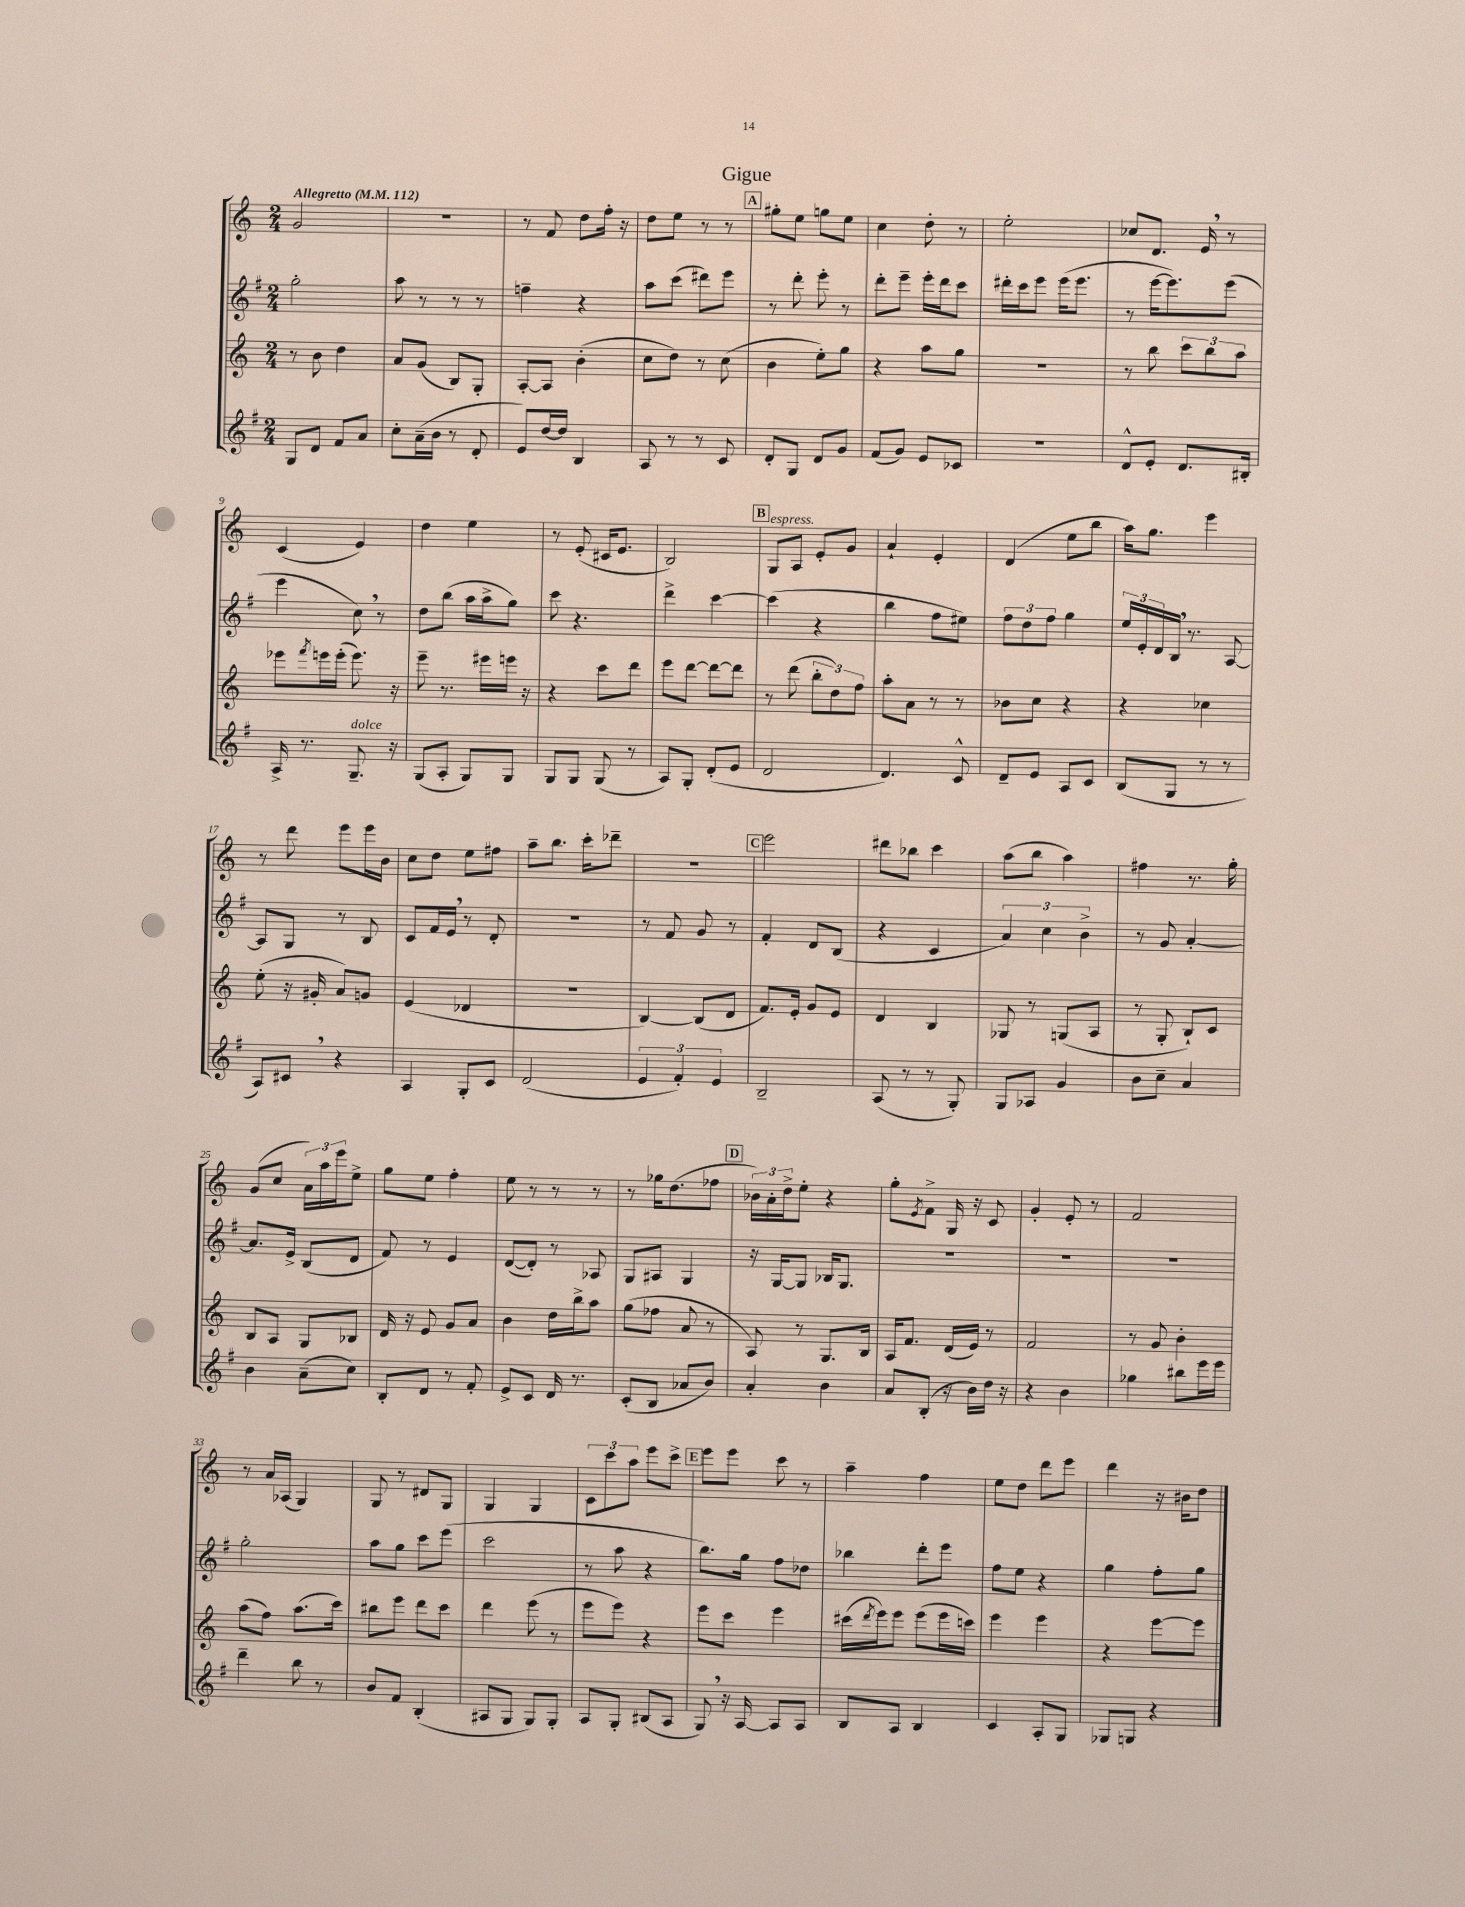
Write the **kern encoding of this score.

**kern	**kern	**kern	**kern
*staff4	*staff3	*staff2	*staff1
*clefG2	*clefG2	*clefG2	*clefG2
*k[f#]	*k[]	*k[f#]	*k[]
*M2/4	*M2/4	*M2/4	*M2/4
*MM112	*MM112	*MM112	*MM112
8G/L	8r	2gg'\	2g/
8d/J	8b\	.	.
8f#/L	4dd\	.	.
8a/J	.	.	.
=	=	=	=
8cc'\L	8a/L	8aa\	2r
(16a~\L	(8g/J	8r	.
16b\JJ	.	.	.
8r	8B/L)	8r	.
8d'/	8G'/J	8r	.
=	=	=	=
8e/L)	[8A'/L	4ff~\	8r
[16dd/L	8A/]J	.	8f/
16dd/]JJ	.	.	.
4B/	(4b'\	4r	8dd\L
.	.	.	16ff'\Jk
.	.	.	16r
=	=	=	=
8A/	8cc\L	8aa\L	8dd\L
8r	8dd\J)	(8ccc\J	8ee\J
8r	8r	8ddd#\L)	8r
8c/	(8cc\	8eee\J	8r
=	=	=	=
8d'/L	4b\	8r	8gg#'\L
8G/J	.	8ddd'\	8ee\J
8d/L	8ee'\L)	8eee'\	8gg\L
8g/J	8gg\J	8r	8ee\J
=	=	=	=
(8f#/L	4r	8ddd'\L	4cc\
8g/J)	.	8eee~\J	.
8e/L	8aa\L	16eee'\LL	8dd'\
.	.	16ddd\J	.
8c-/J	8gg\J	8ccc\J	8r
=	=	=	=
2r	2r	16ddd#'\LL	2ee'\
.	.	16ccc\J	.
.	.	8eee\J	.
.	.	(16eee\LK	.
.	.	8.eee\J	.
=	=	=	=
8d^^/L	8r	8r	8cc-/L
8e'/J	8bb\	[16eee\LK	8.d/J
.	.	8.eee\])	.
8.d/L	12ccc\L	.	.
.	.	.	16e/
.	12bb\	.	.
.	.	(8eee\J	8r
.	12aa\J	.	.
16B#'/Jk	.	.	.
=	=	=	=
16A^/	8eee-\L	4eee\	(4c/
8.r	.	.	.
.	8qfff/	.	.
.	16eee\L	.	.
.	(16eee'\JJ	.	.
8.G~/	8.eee\)	8cc\)	4e/)
.	.	8r	.
16r	16r	.	.
=	=	=	=
(8G/L	8eee~\	8dd\L	4dd\
8A'/J	8.r	(8bb\J	.
8G/L)	.	16aa\LL	4ee\
.	16eee#\LL	16aa^\J	.
8G/J	16eee\JJ	8gg\J)	.
.	16r	.	.
=	=	=	=
8G/L	4r	8ccc\	8r
8G/J	.	4.r	(8e'/
(8G/	8ccc\L	.	16c#/LK
.	.	.	8.e/J
8r	8ddd\J	.	.
=	=	=	=
8A/L)	8eee\L	4ddd^\	2B/)
8G'/J	[8ddd\J	.	.
(8d'/L	8ddd\_L	[4ccc\	.
8e/J	8ddd\]J	.	.
=	=	=	=
2d/	8r	(4ccc\]	8G/L
.	(8ddd\	.	8A/J
.	12bb'\L	4r	8e'/L
.	12dd\)	.	.
.	.	.	8g/J
.	12ff\J	.	.
=	=	=	=
4.d/)	8aa'\L	4bb\	4a`/
.	8a\J	.	.
.	8r	8ff#\L	4e'/
8c^^/	8r	8ee#\J)	.
=	=	=	=
8d~/L	8b-\L	12ff#\L	(4d/
.	.	12dd\	.
8e/J	8cc\J	.	.
.	.	12ff#\J	.
8A/L	4r	4gg\	8ee\L
8c/J	.	.	8bb\J
=	=	=	=
(8B/L	4r	24ee/LL	16aa\LK)
.	.	24e'/	.
.	.	.	8.gg\J
.	.	24d/	.
8G/J	.	16B/JJ	.
.	.	8.r	.
8r	4cc-\	.	4eee\
8r	.	[8A/	.
=	=	=	=
8A/L)	(8ee'\	8A/]L	8r
8c#/J	16r	8G/J	8ddd\
.	16g#'/	.	.
4r	8a/L)	8r	8eee\L
.	8g/J	8B/	16eee\L
.	.	.	16b\JJ
=	=	=	=
4A/	(4e/	8c/L	8cc\L
.	.	16f#/L	8dd\J
.	.	16e/JJ	.
8G'/L	4d-/	8r	8ee\L
8c/J	.	8d'/	8ff#\J
=	=	=	=
(2d/	2r	2r	8aa~\L
.	.	.	8.bb\J
.	.	.	16ccc'\LK
.	.	.	8ddd-~\J
=	=	=	=
6e/	[4B/)	8r	2r
.	.	8f#/	.
6f#'/)	.	.	.
.	(8B/]L	8g/	.
6e/	.	.	.
.	8d/J	8r	.
=	=	=	=
2B~/	8.f/L)	4f#'/	2eee\
.	16e'/Jk	.	.
.	8g/L	8d/L	.
.	8e/J	(8B/J	.
=	=	=	=
(8A/	4d/	4r	8ddd#\L
8r	.	.	8bb-\J
8r	4B/	4c/	4ccc\
8G'/)	.	.	.
=	=	=	=
8G/L	8G-/	6a/)	(8aa\L
8A-/J	8r	.	8bb\J
.	.	6cc\	.
4g/	(8G/L	.	4aa\)
.	.	6b^\	.
.	8A/J	.	.
=	=	=	=
8b\L	8r	8r	4ff#\
8cc~\J	8G'/	8g/	.
4a/	8B`/L)	[4a'/	8.r
.	8c/J	.	.
.	.	.	16gg'\
=	=	=	=
4b\	8B/L	8.a/]L	(8g/L
.	8A/J	.	8cc/J
.	.	16e^/Jk	.
(8a~\L	8G/L	(8B/L	24a\LL)
.	.	.	24aa\
.	.	.	24eee\J
8cc\J)	8B-/J	8d/J	8ee^\J
=	=	=	=
8B'/L	16d/	8f#/)	8gg\L
.	16r	.	.
8d/J	8e/	8r	8ee\J
8r	8g/L	4e/	4ff'\
8f#'/	8a/J	.	.
=	=	=	=
8e^/L	4b\	([8d/L	8ee\
8c/J	.	8d'/]J)	8r
16d/	16dd\LL	8r	8r
8.r	16bb^\J	.	.
.	8aa\J	8A-/	8r
=	=	=	=
(8c'/L	(8gg\L	8G/L	8r
8B/J	8ff-\J	8A#/J	16gg-\LK
.	.	.	(8.dd\
8a-/L	8a/	4G/	.
8b/J)	8r	.	8ff-\J
=	=	=	=
4a'/	8A/)	16r	24b-\LL)
.	.	.	24a'\
.	.	[16G/LK	.
.	.	.	24dd^\J
.	8r	8G/]J	8ee'\J
4b\	8.G/L	16B-/LK	4r
.	.	8.G/J	.
.	16B/Jk	.	.
=	=	=	=
8a/L	16A/LK	2r	8gg'\L
.	8.f/J	.	.
.	.	.	8qe/
(8B'/J	.	.	8f^\J
16r	(16d/LL	.	16G/
16b\LL)	16e/JJ)	.	16r
16dd\JJ	8r	.	8c/
16r	.	.	.
=	=	=	=
4r	2f/	2r	4g'/
4b\	.	.	8e'/
.	.	.	8r
=	=	=	=
4gg-\	8r	2r	2f/
.	8g/	.	.
8bb#\L	4b'\	.	.
16eee\L	.	.	.
16eee\JJ	.	.	.
=	=	=	=
4ddd~\	(8aa\L	2gg'\	8r
.	8ff\J)	.	16a/LL
.	.	.	(16A-/JJ
8bb\	(8.aa\L	.	4G/)
8r	.	.	.
.	16ccc\Jk)	.	.
=	=	=	=
8b/L	8bb#\L	8aa\L	8G/
8f#/J	8eee\J	8gg\J	8r
(4B'/	8ddd\L	8ccc\L	8d#/L
.	8ccc\J	(8eee\J	8G/J
=	=	=	=
8A#/L	4ddd\	2ccc\	4G/
8G/J	.	.	.
8G/L)	(8eee\	.	4G/
8G'/J	8r	.	.
=	=	=	=
8A/L	8eee\L	8r	12c\L
.	.	.	12ccc\
8G'/J	8eee\J)	8aa\	.
.	.	.	12aa\J
(8B#/L	4r	4r	8eee\L
8A/J	.	.	8ccc^\J
=	=	=	=
8G/)	8eee\L	8.bb\L)	8eee\L
16r	8ccc\J	.	8eee\J
[16A/	.	16gg\Jk	.
8A/]L	4eee\	8ff#\L	8ccc\
8A/J	.	8dd-\J	8r
=	=	=	=
8B/L	(16ccc#\LL	4bb-\	4aa~\
.	8qddd/	.	.
.	16eee\J)	.	.
8A/J	8eee\J	.	.
4B/	(8eee\L	8ddd'\L	4ff\
.	16eee\L	8eee\J	.
.	16ccc\JJ)	.	.
=	=	=	=
4c/	4eee\	8ff#\L	8ee\L
.	.	8ee\J	8dd\J
8A'/L	4eee\	4r	8ddd\L
8G/J	.	.	8eee\J
=	=	=	=
8G-/L	4r	4gg\	4ddd\
8G/J	.	.	.
4r	[8eee\L	8ff#'\L	16r
.	.	.	16b#\LK
.	8eee\]J	8gg\J	8dd\J
==	==	==	==
*-	*-	*-	*-
